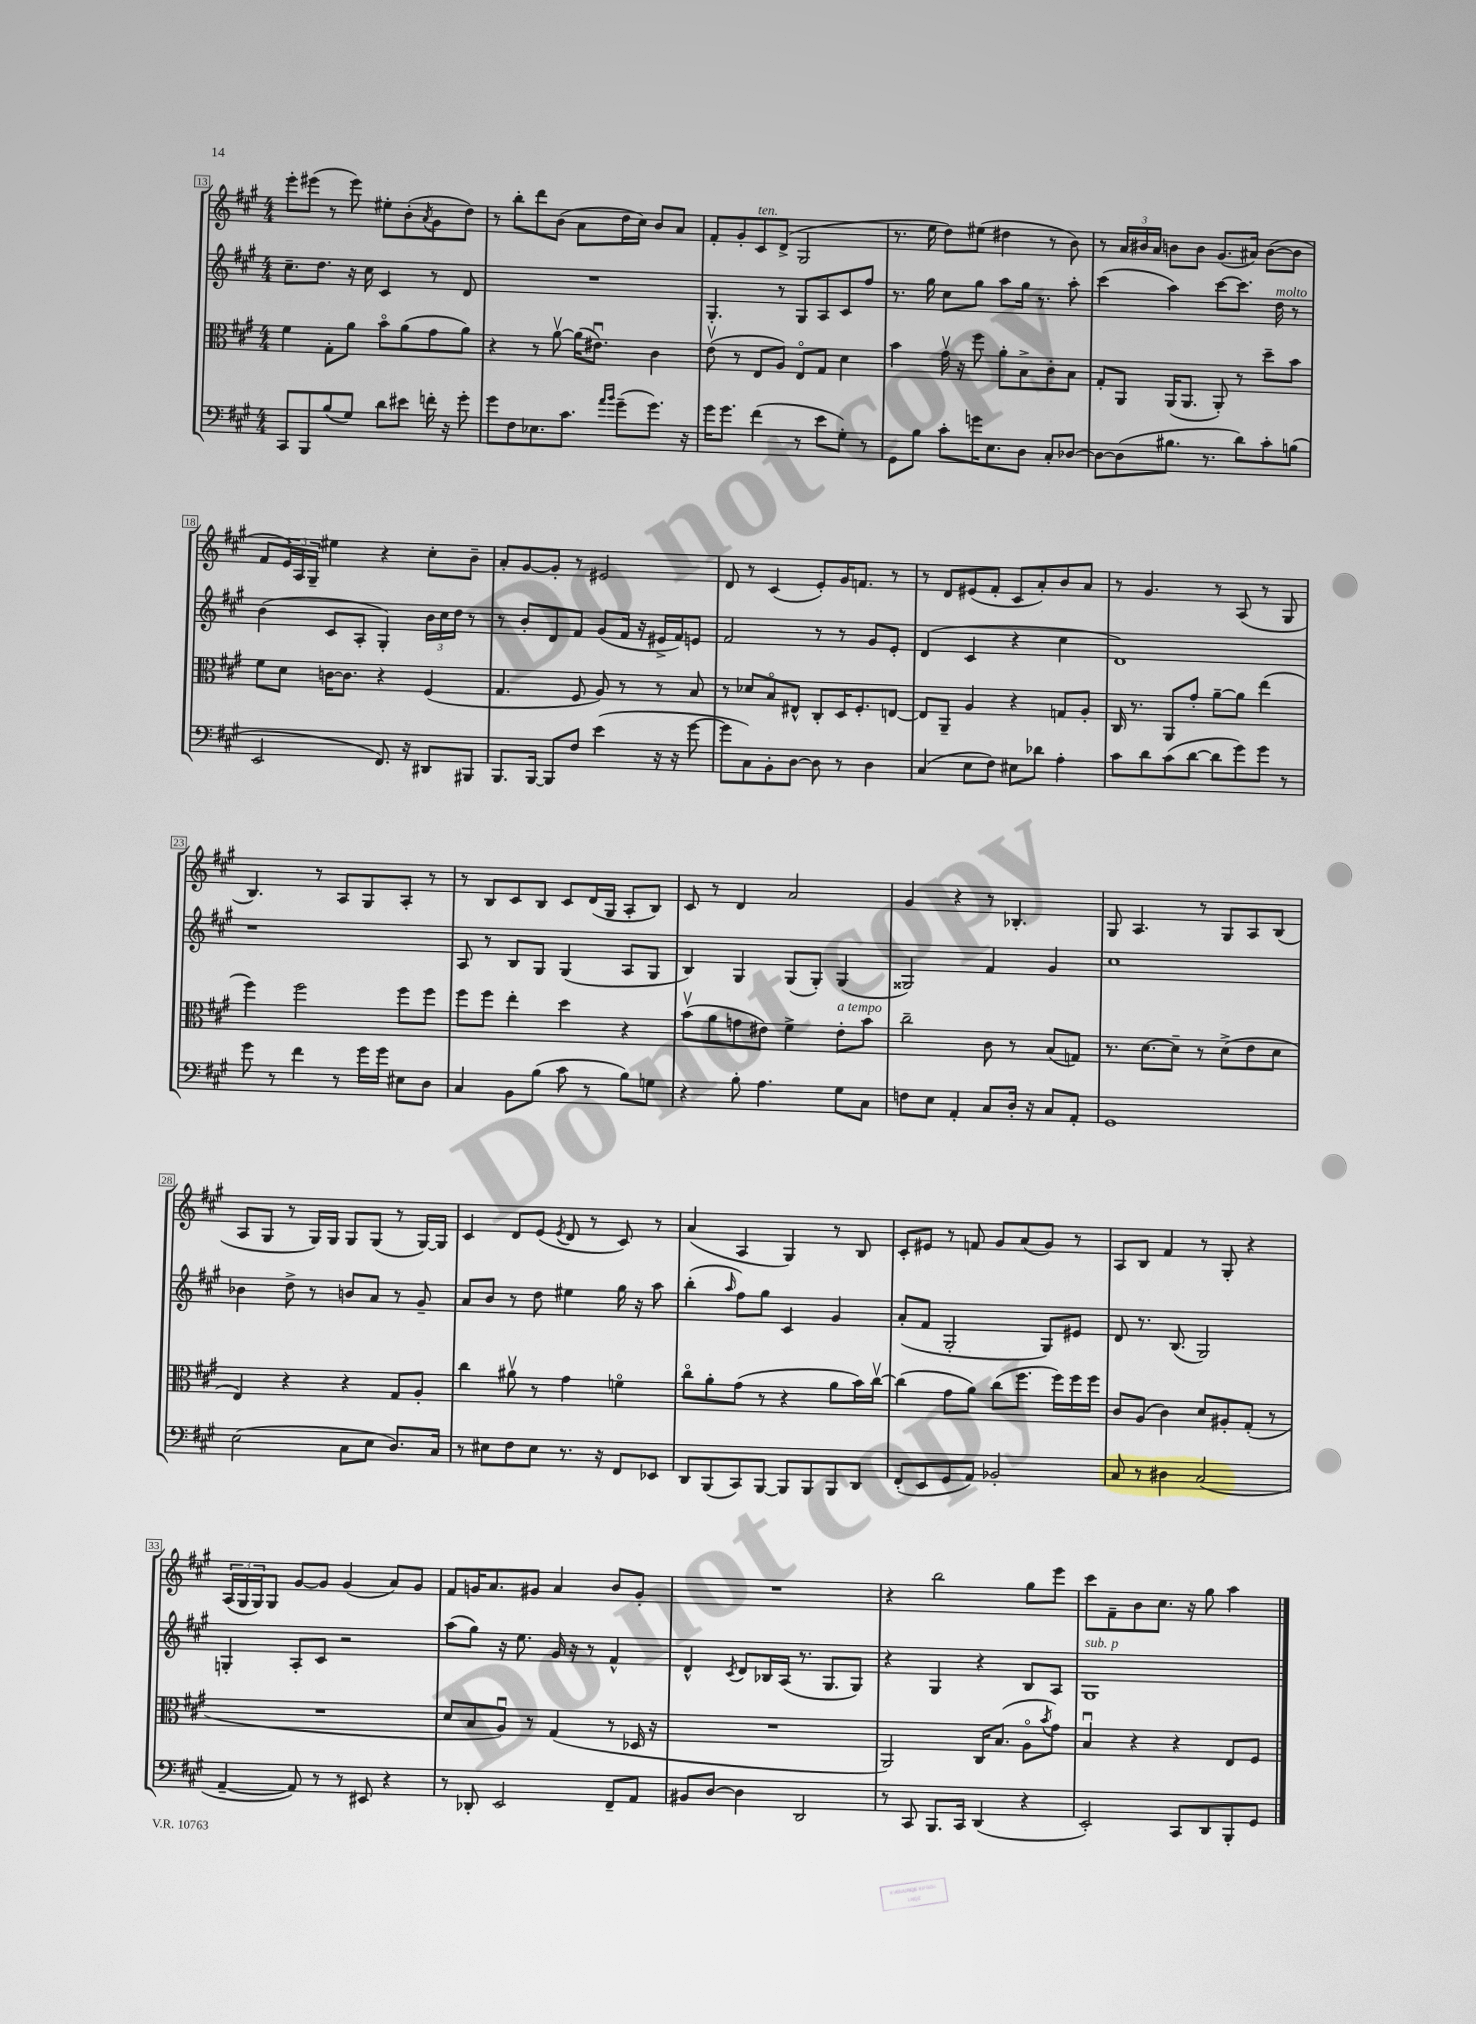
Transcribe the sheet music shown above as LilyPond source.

<<
\new StaffGroup <<
\new Staff = "s0" {
    \clef treble \key a \major \numericTimeSignature \time 4/4
    e'''8-. eis'''8( r8 eis'''8) eis''8-. b'8-.( \acciaccatura { a'8 } gis'8 d''8) |
    r8 b''8-. d'''8 b'8( a'8 d''16 cis''16) b'8 a'8 |
    fis'8-. gis'8-. cis'8^\markup { \italic "ten." } d'8->( gis2 |
    r8. e''16 d''8) eis''8( dis''4 r8 b'8) |
    r8 \tuplet 3/2 { a'16 bis'16 a'16 } b'8 b'8 gis'8.( ais'16) b'8~( b'8 |
    fis'8 \tuplet 3/2 { e'16) a16 gis16-- } eis''4 r4 cis''8-. b'8-- |
    a'8-. gis'8~ gis'8-. r8 eis'2 |
    d'8 r8 cis'4( e'8-.) gis'16 f'8. r8 |
    r8 d'8 eis'8( fis'8-. cis'8 a'8-.) b'8 a'8 |
    r8 gis'4. r8 a8( r8 gis8 |
    b4.) r8 a8 gis8 a8-. r8 |
    r8 b8 cis'8 b8 cis'8 d'16( gis16 a8-. b8) |
    cis'8 r8 d'4 a'2 |
    gis'4 r4 r8 bes4.-. |
    gis8 a4. r8 gis8 a8 b8( |
    a8 gis8 r8 gis16) gis16 gis8 gis8( r8 gis16~) gis16 |
    cis'4 d'8 e'8( \acciaccatura { e'8 } d'8 r8 cis'8) r8 |
    a'4( a4 gis4) r8 b8 |
    cis'8-. eis'8 r8 f'8 gis'8 a'8( gis'8) r8 |
    a8 b8 fis'4 r8 gis8-. r4 |
    \tuplet 3/2 { a16( gis16 gis16) } gis8 gis'8~ gis'8 gis'4( a'8) gis'8 |
    fis'8 g'16 a'8. gis'8 a'4 b'8 gis'8-. |
    R1 |
    r4 b''2 gis''8 e'''8 |
    cis'''8 fis'8-- b'8 cis''8. r16 gis''8 a''4 \bar "|." |
}
\new Staff = "s1" {
    \clef treble \key a \major \numericTimeSignature \time 4/4
    cis''8.-- d''8. r16 cis''16 cis'4 r8 d'8 |
    R1 |
    gis4.-. r8 gis8 a8 cis'8 fis''8 |
    r8. gis''16 cis''8 gis''8 a''8 gis''16 r8. a''8-. |
    cis'''4( a''4) cis'''8~ cis'''8. d''16^\markup { \italic "molto" } r8 |
    b'4( cis'8 a8-. gis4-.) \tuplet 3/2 { b'16 cis''16 d''16 } r8 |
    r8 b'8-. d'8 fis'8 gis'8( fis'16 r16 eis'16-> fis'16) e'8 |
    fis'2 r8 r8 gis'8 e'8-. |
    d'4( cis'4 r4 cis''4 |
    d'1) |
    r1 |
    a8 r8 b8 gis8 gis4( a8 gis8 |
    b4) gis4 gis8( gis8-.) gis4( |
    gisis2) fis'4 gis'4 |
    cis''1 |
    bes'4 d''8-> r8 b'8 a'8 r8 gis'8-- |
    a'8 b'8 r8 d''8 eis''4 gis''16 r16 a''8 |
    b''4-.( \grace { a''16 } fis''8) gis''8 cis'4 gis'4 |
    a'8-.( fis'8 gis2-. gis8) eis'8 |
    d'8 r8. b8.( gis2) |
    g4-. a8-. cis'8 r2 |
    a''8( gis''8) r16 e''8. gis'16 r16 r8 fis'4-^ |
    d'4-^ \acciaccatura { cis'8 } d'8 bes16 a16( r8. gis8. gis8) |
    r4 gis4 r4 b8 a8 |
    gis1^\markup { \italic "sub. p" } \bar "|." |
}
\new Staff = "s2" {
    \clef alto \key a \major \numericTimeSignature \time 4/4
    fis'4 gis8-. a'8 b'8\flageolet a'8( gis'8 a'8) |
    r4 r8 a'8~\upbow a'16( eis'8.\downbow) cis'4 |
    e'8\upbow( r8 e8 a8) e8\flageolet gis8 d'4 |
    b'4 gis'16\upbow r16 fis''8 a'8-. b8-> cis'8-. b8 |
    gis8-. a,8 a,16( a,8. a,8-.) r8 d''8-- b'8 |
    fis'8 d'8 c'16~ c'8. r4 fis4( |
    gis4. fis8 a8) r8 r8 b8 |
    r8 des'8 b8\flageolet eis8-^ cis8-. d16 fis8.-. e8~ |
    e8 a,8-- a4 r4 g8 a8-. |
    cis16 r8. a,8 gis'8-. a'8~-- a'8 e''4( |
    fis''4) fis''2 fis''8 fis''8 |
    fis''8 fis''8 e''4-. d''4 r4 |
    b'8\upbow( a'8 g'8 eis'8) fis'4-> eis'8-.^\markup { \italic "a tempo" } b'8 |
    cis''2-- cis'8 r8 b8( g8) |
    r8. d'8.~ d'8-- r8 d'8->( e'8 d'8 |
    e4) r4 r4 gis8 a8-. |
    cis''4 ais'8\upbow r8 gis'4 f'4\flageolet |
    cis''8\flageolet a'8-. gis'8( r8 r4 a'8 b'16) cis''16~\upbow |
    cis''4( gis'8 a'8) cis''8( fis''8. fis''16) fis''16 fis''16 |
    cis'8 a8( cis'4) d'8 ais8-. gis8-.( r8 |
    R1 |
    d'8 b8 a8\downbow) r8 gis4( r8 des16 r16 |
    R1 |
    a,2) cis16 b8.( a8\flageolet \acciaccatura { b'8 } gis'8) |
    b4\downbow r4 r4 e8 fis8 \bar "|." |
}
\new Staff = "s3" {
    \clef bass \key a \major \numericTimeSignature \time 4/4
    cis,8 b,,8 b8( gis8) d'8 eis'8 f'16-. r16 gis'8-. |
    gis'8 fis8 ees8. cis'8. \grace { a'16 b'16 } gis'8--( gis'8.) r16 |
    gis'16 gis'8. fis'4( r8 e'8 gis8-.) r8 |
    gis,8 b8 cis'8-. g'16 e8. d8 cis8-. des8~ |
    des8~ des8( bis8. r8. d'8) cis'8-. b8( |
    e,2 fis,8.) r16 dis,8 bis,,8 |
    b,,8. b,,16~ b,,8 fis8 e'4( r16 r16 gis'8~ |
    gis'8 cis8) b,8-. d8~ d8 r8 d4 |
    cis4( e8 fis8) eis8 des'8 a4-. |
    cis'8 d'8 cis'8( d'8~ d'8 gis'8) gis'8 r8 |
    gis'8 r8 fis'4 r8 gis'16 gis'16 eis8 d8 |
    cis4 b,8 b8( cis'8 r8 b8) g8 |
    r4 b8-. a4. gis8 cis8 |
    f8 e8 a,4-. cis8 d16-. r16 cis8 a,8-. |
    gis,1 |
    e2( cis8 e8 d8.) cis16 |
    r8 eis8 fis8 eis8 r8. r16 fis,8 ees,8 |
    d,8 b,,8( cis,8) b,,8~ b,,8 b,,8 b,,8 d,8 |
    fis,8-.( e,8 gis,8 a,8) bes,2-. |
    cis8 r8 dis4 cis2( |
    a,4~-- a,8) r8 r8 eis,8 r4 |
    r8 des,8-. e,2 fis,8-- a,8 |
    bis,8 d8~ d4 d,2 |
    r8 cis,8 b,,8. cis,16 d,4( r4 |
    e,2-.) cis,8 d,8 b,,8-. gis,8 \bar "|." |
}
>>
>>
\layout { \context { \Score currentBarNumber = #13 \override BarNumber.stencil = #(make-stencil-boxer 0.1 0.3 ly:text-interface::print) } }
